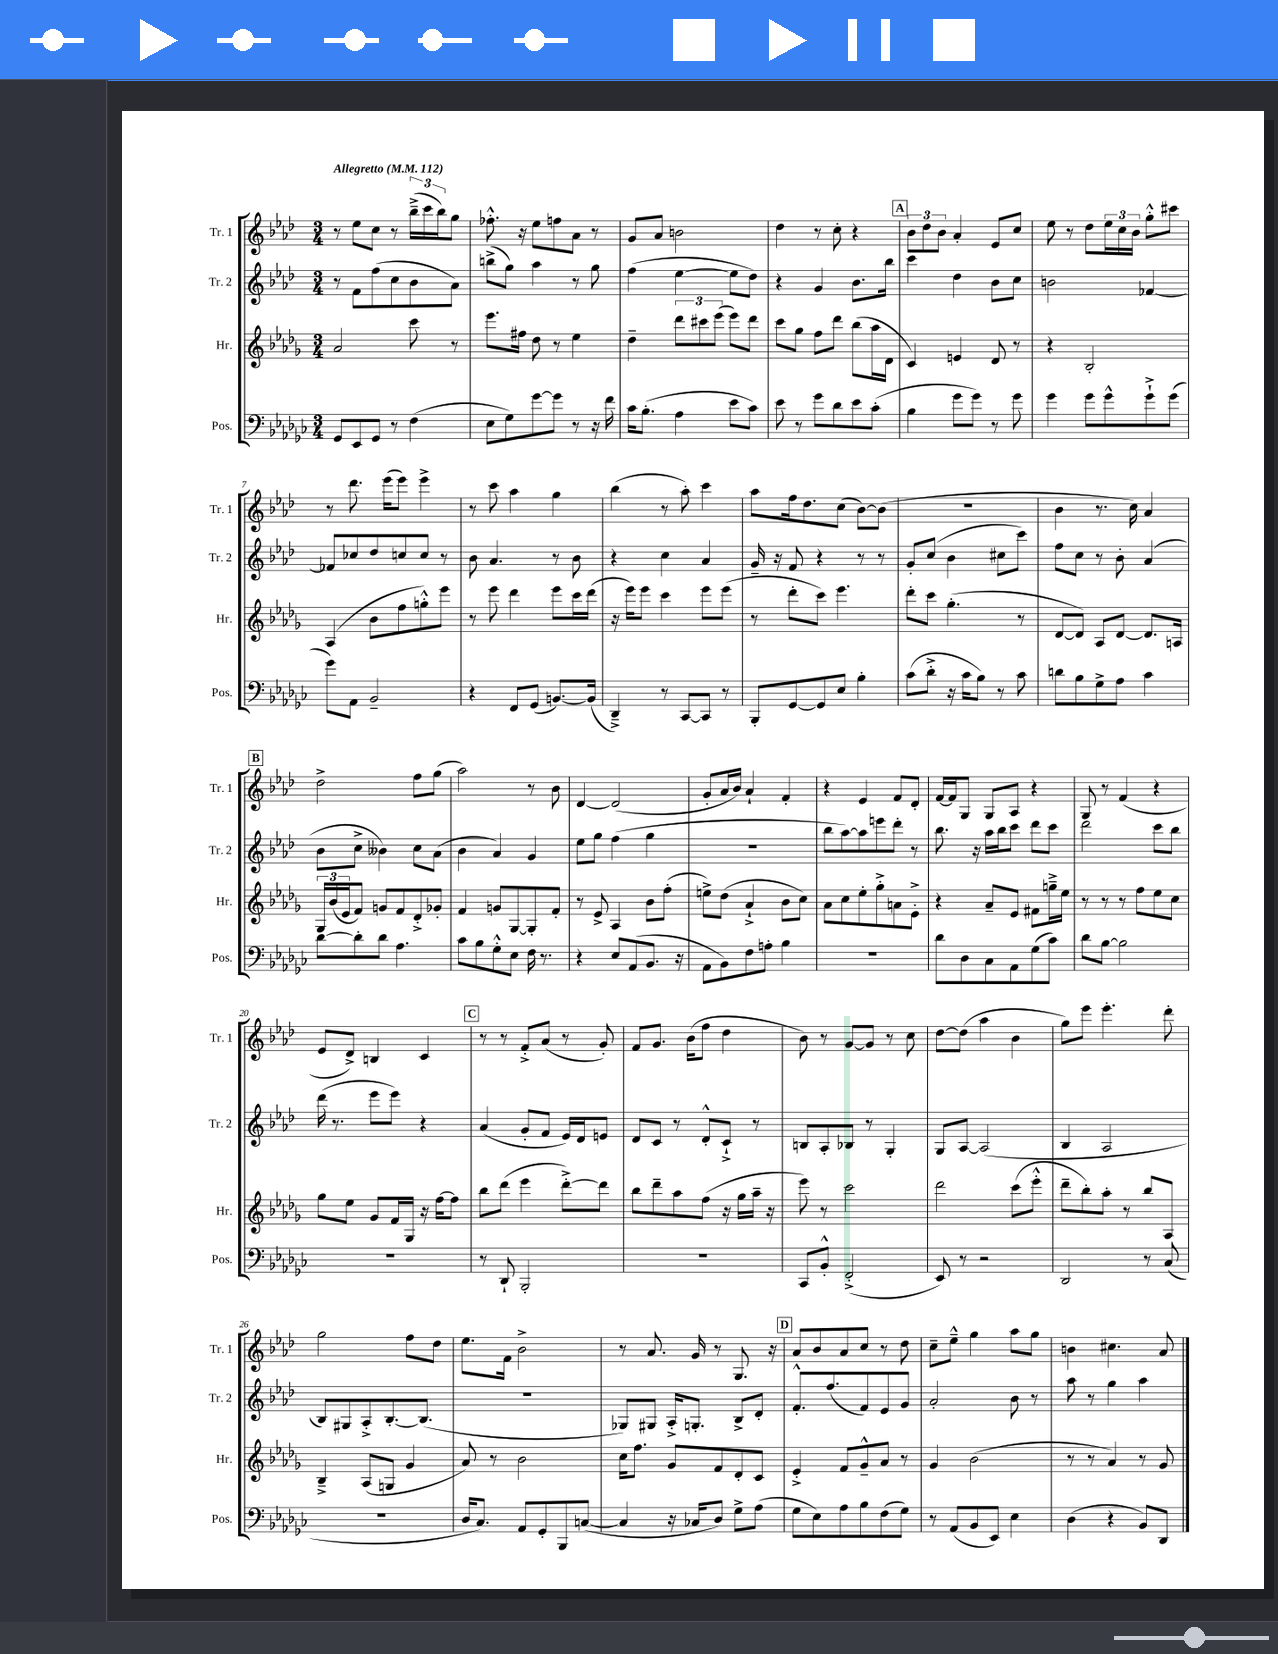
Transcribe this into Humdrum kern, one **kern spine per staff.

**kern	**kern	**kern	**kern
*staff4	*staff3	*staff2	*staff1
*clefF4	*clefG2	*clefG2	*clefG2
*k[b-e-a-d-g-c-]	*k[b-e-a-d-g-]	*k[b-e-a-d-]	*k[b-e-a-d-]
*M3/4	*M3/4	*M3/4	*M3/4
*MM112	*MM112	*MM112	*MM112
8GG-	2a-	8r	8r
8EE-	.	8f	8ee-
8GG-	.	(8ff	8cc
8r	.	8cc	8r
(4F	8ccc	8b-	(24bb-~^
.	.	.	24ccc
.	.	.	24bb-)
.	8r	8a-)	8gg
=	=	=	=
8E-	8.eee-	(8bb^	8.ff-'^^
8G-)	.	8gg)	.
.	16ff#	.	16r
[8g-	8dd-	4aa-	8ee-
8g-]	8r	.	8ff
8r	4ee-	8r	8a-
16r	.	8gg	8r
16f	.	.	.
=	=	=	=
16c-	4dd-~	(4ff	8g
(8.B-'	.	.	.
.	.	.	8a-
4A-	12ddd-	[4ee-	2b
.	12ccc#	.	.
.	(12eee-	.	.
8e-	8eee-)	8ee-]	.
8c-)	8ddd-	8dd-)	.
=	=	=	=
8e-	8ccc	4r	4dd-
8r	8gg-	.	.
8g-	8ff	4g	8r
8d-	8ddd-	.	8cc'
8e-	(8bb-	8.b-	4r
(8c-'	16aa-	.	.
.	16d-	16bb-	.
=	=	=	=
4B-	4c)	4ccc	12b-
.	.	.	12dd-
.	.	.	12b-
8g-	4e	4dd-	4a-'
8g-)	.	.	.
8r	8d-	8b-	8e-
8g-	8r	8cc	8cc
=	=	=	=
4g-	4r	2b	8ee-
.	.	.	8r
8g-	2B-'	.	8dd-
8g-^^	.	.	24ee-
.	.	.	24cc
.	.	.	24b-
8g-`^	.	[4f-	8gg'^^
(8g-	.	.	8ccc#
=	=	=	=
8g-)	(4A-	8f-]	8r
8AA-	.	8cc-	8.ddd-
2BB-~	8b-	8dd-	.
.	.	.	(16eee-
.	8ff	8cc	8eee-)
.	8gg'^^)	8cc	4eee-^
.	8eee-	8r	.
=	=	=	=
4r	8r	8b-	8r
.	8eee-	4.a-	8ccc
8FF	4ddd-	.	4aa-
(8GG-	.	.	.
[8.BB)	8eee-	8r	4gg
.	16ccc	8b-	.
(16BB]	(16ddd-	.	.
=	=	=	=
4DD-~^)	16r	4r	(4bb-
.	16eee-)	.	.
.	8eee-	.	.
8r	4ccc	4cc	8r
[8CC-	.	.	8aa-')
8CC-]	8eee-	4a-	4ccc
8r	(8eee-	.	.
=	=	=	=
8BBB-'	8r	16g~	8aa-
.	.	16r	.
[8GG-	8ddd-'	8f	16ff
.	.	.	8.dd-
8GG-]	8ccc)	4r	.
8E-	4.eee-	.	(8cc
4B-'	.	8r	[8b-)
.	.	8r	(8b-]
=	=	=	=
(8c-	8ddd-'	8g'	2.r
8d-'^	8ccc	(8cc	.
16r	(4.gg-'	4b-	.
16c-	.	.	.
8B-)	.	.	.
8r	.	8cc#	.
8c-	8r	8ccc)	.
=	=	=	=
8d	[8d-	8ff	4b-
8B-	8d-])	8cc	.
8G-^	8A-	8r	8.r
8A-	[8d-	8b-'	.
.	.	.	16cc)
4c-	8.d-]	(4a-	4a-
.	16A	.	.
=	=	=	=
[8d-	24G-	8b-	2dd-^
.	(24b-	.	.
.	24e-	.	.
8d-']	8f)	8cc^	.
8d-	8g	4b--)	.
4.A-	8f	.	.
.	8d-'^	8cc	8ff
.	8g-'	(8a-	(8gg
=	=	=	=
8c-	4f	4b-	2aa-)
8B-	.	.	.
8G-'^^	8g	4a-)	.
8E-	[8G-	.	.
16F	8G-']	4g	8r
8.r	.	.	.
.	8f'	.	8b-
=	=	=	=
4r	8r	8ee-	[4d-
.	8e-^	8gg	.
8E-	4A-	(4ff	(2d-]
(8AA-	.	.	.
8.BB-	8b-	4gg	.
.	(8ff'	.	.
16r	.	.	.
=	=	=	=
8AA-	8ee^)	2.r	8g'
8BB-)	(8dd-	.	16a-
.	.	.	16b-)
8F	4a-`^	.	4a-`
8A'	.	.	.
4B-	8b-	.	4f'
.	8cc)	.	.
=	=	=	=
2.r	8a-	8bb-	4r
.	8cc	[8aa-)	.
.	8ee-'	8aa-]	4e-
.	8gg-'^	8eee	.
.	8a	8ddd-'	8f
.	8e-'^	8r	8d-'
=	=	=	=
8d-	4r	8.bb-	[16f
.	.	.	16f]
8D-	.	.	8G
.	.	16r	.
8C-	8a-~	16aa-	8G
.	.	16bb-	.
8AA-	8e-	8ccc	8A-
(8G-	8f#	8ddd-	4r
8c-)	16gg~^	8ccc	.
.	16ee-	.	.
=	=	=	=
8d-	8r	2ddd-	8G
[8B-	8r	.	8r
2B-]	8r	.	(4f
.	8ff	.	.
.	8ee-	8ccc	4r
.	8cc	8bb-	.
=	=	=	=
2.r	8gg-	(16ddd-	8e-
.	.	8.r	.
.	8ee-	.	8d-^)
.	8g-	8eee-	4B
.	16f	8eee-)	.
.	16G-	.	.
.	16r	4r	4c
.	[16ff	.	.
.	8ff]	.	.
=	=	=	=
8r	8bb-	(4a-	8r
8DD-`	(8ddd-	.	8r
2BBB-'	4eee-	8g'	8f'^
.	.	8f	(8a-
.	[8ddd-'^)	16e-)	8r
.	.	16d-	.
.	8ddd-]	8e	8g')
=	=	=	=
2.r	8bb-	8d-	8f
.	8ddd-~	8c	8.g
.	8aa-	8r	.
.	.	.	(16b-
.	(8ff	8d-'^^	8ff
.	16r	8c`^	4dd-
.	16gg-	.	.
.	16aa-~	8r	.
.	16r	.	.
=	=	=	=
8CC-	8eee-)	8B	8b-)
8BB-'^^	8r	8A-'	8r
(2FF'^	2ccc	8B-	[8g
.	.	8r	8g]
.	.	4G'	8r
.	.	.	8cc
=	=	=	=
8EE-)	2ddd-	8G	[8dd-
8r	.	[8A-	(8dd-]
2r	.	(2A-]	4aa-
.	(8ccc	.	4b-
.	8eee-'^^	.	.
=	=	=	=
2DD-	8ddd-~	4B-	8gg)
.	8bb-')	.	8eee-
.	8aa-'	2A-	4.eee-'
.	8r	.	.
8r	8bb-	.	.
(8C-	8A-	.	8ddd-'
=	=	=	=
2.r	4B-~^	8B-)	2gg
.	.	8G#	.
.	(8A-	8A-'^	.
.	8G	[8.B-'	.
.	4g-	.	8ff
.	.	(8.B-]	.
.	.	.	8dd-
=	=	=	=
16D-	8a-)	2.r	8.ee-
8.C-)	.	.	.
.	8r	.	.
.	.	.	16f
8AA-	2b-	.	2b-^
8GG-'	.	.	.
8BBB-	.	.	.
([8C	.	.	.
=	=	=	=
4C]	16cc	8G-)	8r
.	8.ff	.	.
.	.	8G#	8.a-
16r	8g-	16A-'^	.
16C-	.	8.G'	16g
8D-)	8f	.	8r
8G-^	8d-'	8B-^	8.G
(8A-	8c	8d-'	.
.	.	.	16r
=	=	=	=
8G-	4e-'^	8.f'^^	8a-
8E-)	.	.	8b-
.	.	(8.ff	.
8A-	8f	.	8a-
8B-	8g-~^^	8f)	8cc
(8F	8a-	8e-	8r
8G-)	8r	8g	8dd-
=	=	=	=
8r	4g-	2a-'	8cc~
(8AA-	.	.	8ee-~^^
8BB-	(2b-	.	4gg
8EE-)	.	.	.
4E-	.	8b-	8aa-
.	.	8r	8gg
=	=	=	=
(4D-	8r	8aa-	4b
.	8r	8r	.
4r	4a-)	4gg	4.cc#
8BB-)	8r	4aa-	.
8DD-	8g-	.	8a-
==	==	==	==
*-	*-	*-	*-
